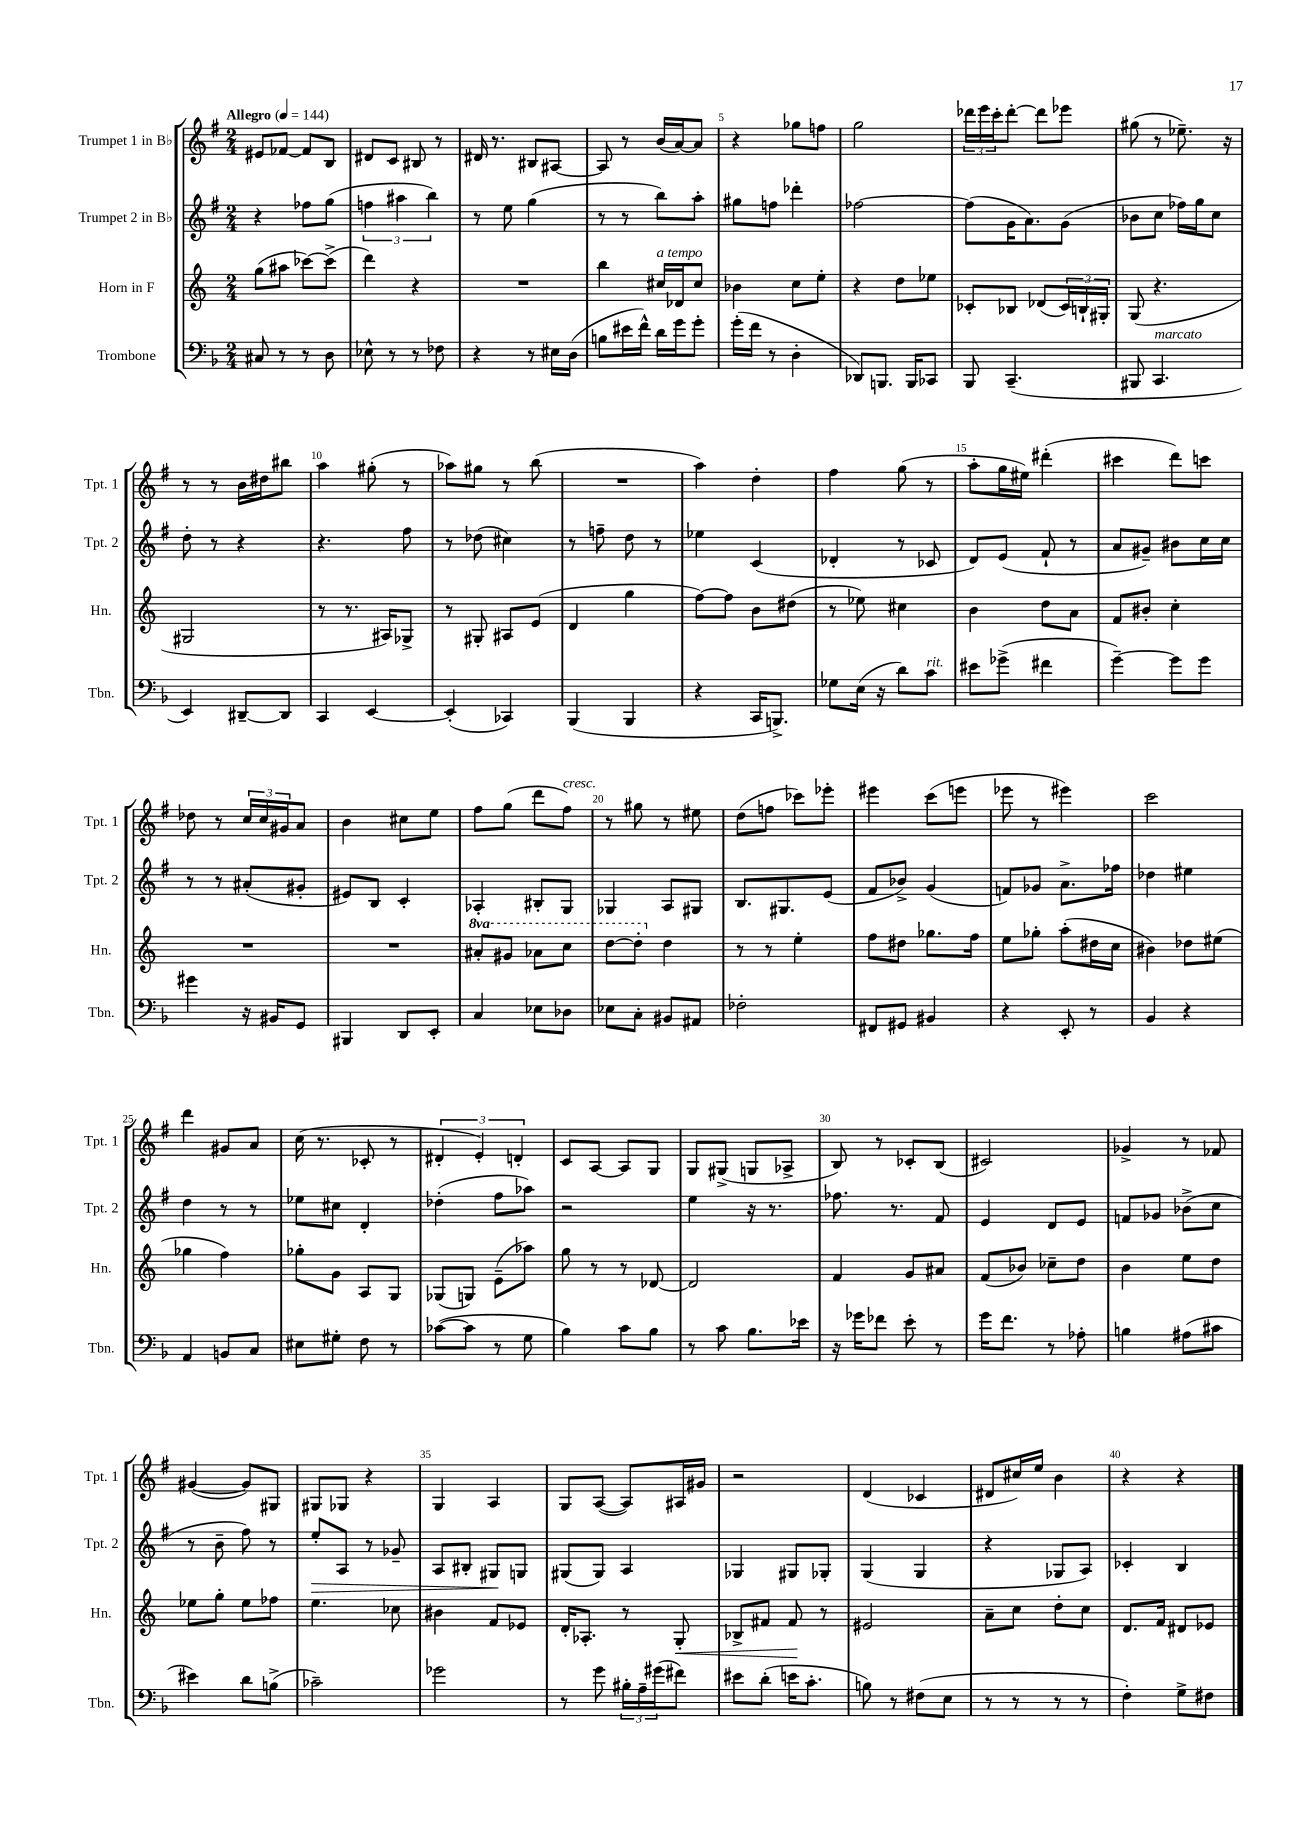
<<
\new StaffGroup <<
\new Staff = "s0" \with { instrumentName = "Trumpet 1 in Bb" shortInstrumentName = "Tpt. 1" } {
    \clef treble \key g \major \numericTimeSignature \time 2/4 \tempo "Allegro" 4 = 144
    eis'8 fes'8~ fes'8 b8 |
    dis'8 c'8 bis8 r8 |
    dis'16 r8. bis8 ais8~ |
    ais8 r8 b'16( a'16~) a'8 |
    r4 ges''8 f''8 |
    g''2 |
    \tuplet 3/2 { des'''16 e'''16 c'''16-. } des'''8~-. des'''8 ees'''8 |
    gis''8( r8 ees''8.--) r16 |
    r8 r8 b'16 dis''16 bis''8 |
    a''4 gis''8-.( r8 |
    aes''8) gis''8 r8 b''8( |
    R2 |
    a''4) d''4-. |
    fis''4 g''8( r8 |
    a''8-. g''16 eis''16) dis'''4-.( |
    cis'''4 d'''8) c'''8 |
    des''8 r8 \tuplet 3/2 { c''16 c''16 gis'16 } a'8 |
    b'4 cis''8 e''8 |
    fis''8 g''8( d'''8 fis''8^\markup { \italic "cresc." }) |
    r8 gis''8 r8 eis''8 |
    d''8( f''8 ces'''8) ees'''8-. |
    eis'''4 c'''8( e'''8 |
    ees'''8 r8 eis'''4) |
    c'''2 |
    d'''4 gis'8 a'8 |
    c''16( r8. ces'8-. r8 |
    \tuplet 3/2 { dis'4-. e'4-.) d'4-. } |
    c'8 a8~ a8 g8 |
    g8 gis8->( g8 aes8-> |
    b8) r8 ces'8-. b8( |
    cis'2) |
    ges'4-> r8 fes'8 |
    gis'4~( gis'8) gis8 |
    gis8 ges8 r4 |
    g4 a4 |
    g8 a8~( a8) ais16 gis'16 |
    r2 |
    d'4( ces'4 |
    dis'8 cis''16) e''16 b'4 |
    r4 r4 \bar "|." |
}
\new Staff = "s1" \with { instrumentName = "Trumpet 2 in Bb" shortInstrumentName = "Tpt. 2" } {
    \clef treble \key g \major \numericTimeSignature \time 2/4
    r4 fes''8 g''8( |
    \tuplet 3/2 { f''4 ais''4 b''4) } |
    r8 e''8 g''4( |
    r8 r8 b''8) a''8-. |
    gis''8 f''8 des'''4-. |
    fes''2~ |
    fes''8( g'16 a'8.) g'8( |
    bes'8 c''8 fes''16) g''16 c''8 |
    d''8-. r8 r4 |
    r4. fis''8 |
    r8 des''8( cis''4) |
    r8 f''8-- d''8 r8 |
    ees''4 c'4( |
    des'4-. r8 ces'8 |
    d'8) e'8( fis'8-! r8 |
    a'8 gis'8--) bis'8 c''16 c''16 |
    r8 r8 ais'8-.( gis'8-. |
    eis'8) b8 c'4-. |
    aes4-. bis8-. g8 |
    ges4 a8 gis8 |
    b8. gis8. e'8( |
    fis'8 bes'8->) g'4( |
    f'8) ges'8 a'8.-> fes''16 |
    des''4 eis''4 |
    d''4 r8 r8 |
    ees''8 cis''8 d'4-. |
    des''4-.( fis''8 aes''8) |
    r2 |
    e''4 r16 r8. |
    fes''8. r8. fis'8 |
    e'4 d'8 e'8 |
    f'8 ges'8 bes'8->( c''8 |
    r8 b'8-- fis''8) r8 |
    e''8-.\> a8 r8 ges'8-- |
    a8 bis8-. gis8\! g8 |
    gis8( gis8) a4 |
    ges4 gis8 ges8-. |
    g4( g4 |
    r4 ges8 a8) |
    ces'4-. b4 \bar "|." |
}
\new Staff = "s2" \with { instrumentName = "Horn in F" shortInstrumentName = "Hn." } {
    \clef treble \key c \major \numericTimeSignature \time 2/4 \set Staff.ottavationMarkups = #ottavation-simple-ordinals
    g''8( ais''8 ces'''8~) ces'''8->( |
    d'''4) r4 |
    R2 |
    b''4 cis''16^\markup { \italic "a tempo" } des'16 cis''8 |
    bes'4 c''8 e''8-. |
    r4 d''8 ees''8 |
    ces'8-. bes8 des'8( \tuplet 3/2 { ces'16) b16-! gis16-. } |
    g8( r4. |
    gis2 |
    r8 r8. ais16) ges8-> |
    r8 gis8-. ais8 e'8( |
    d'4 g''4 |
    f''8~) f''8 b'8 dis''8( |
    r8 ees''8) cis''4 |
    b'4 d''8 a'8 |
    f'8 bis'8-. c''4-. |
    R2 |
    R2 |
    \ottava #1 ais''8-. gis''8 aes''8 c'''8 |
    d'''8~ d'''8-. \ottava #0 d''4 |
    r8 r8 e''4-. |
    f''8 dis''8 ges''8. f''16 |
    e''8 ges''8-. a''8-.( dis''16 c''16 |
    bis'4) des''8 eis''8( |
    ges''4 f''4) |
    ges''8-. g'8 a8 g8 |
    ges8( g8) e'8--( aes''8) |
    g''8 r8 r8 des'8~ |
    des'2 |
    f'4 g'8 ais'8 |
    f'8( bes'8) ces''8-- d''8 |
    b'4 e''8 d''8 |
    ees''8 g''8-. ees''8 fes''8 |
    e''4. ces''8 |
    bis'4 f'8 ees'8 |
    d'16-. aes8.-. r8 g8-.\< |
    bes8-> fis'8 fis'8\! r8 |
    eis'2 |
    a'8-- c''8 d''8-. c''8 |
    d'8. f'16 dis'8 ees'8 \bar "|." |
}
\new Staff = "s3" \with { instrumentName = "Trombone" shortInstrumentName = "Tbn." } {
    \clef bass \key f \major \numericTimeSignature \time 2/4
    cis8 r8 r8 d8 |
    ees8-^ r8 r8 fes8 |
    r4 r8 eis16 d16( |
    b8 eis'16 f'16-^) d'16 g'16 g'8-. |
    g'16-.( f'16 r8 d4-. |
    des,8) b,,8. b,,16 ces,8 |
    bes,,8 c,4.--( |
    bis,,8 c,4.^\markup { \italic "marcato" } |
    e,4) dis,8~-- dis,8 |
    c,4 e,4~ |
    e,4-.( ces,4) |
    bes,,4( bes,,4 |
    r4 c,16 b,,8.->) |
    ges8 e16( r16 d'8) c'8^\markup { \italic "rit." } |
    eis'8 ges'8->( fis'4 |
    g'4~--) g'8 g'8 |
    gis'4 r16 bis,16 g,8 |
    bis,,4 d,8 e,8-. |
    c4 ees8 des8 |
    ees8 c8-. bis,8 ais,8 |
    fes2-. |
    fis,8 gis,8 bis,4 |
    r4 e,8-. r8 |
    bes,4 r4 |
    a,4 b,8 c8 |
    eis8 gis8-. f8 r8 |
    ces'8~( ces'8 r8 g8 |
    bes4) c'8 bes8 |
    r8 c'8 bes8. ees'16 |
    r16 ges'16 fes'8 e'8-. r8 |
    g'16 f'8. r8 aes8-. |
    b4 ais8( cis'8 |
    eis'4) d'8 b8->( |
    ces'2--) |
    ges'2 |
    r8 g'8 \tuplet 3/2 { bis16-. a16-- gis'16( } fis'8) |
    eis'8 d'8-.( e'16 c'8.-. |
    b8) r8 fis8( e8 |
    r8 r8 r8 r8 |
    f4-.) g8-> fis8 \bar "|." |
}
>>
>>
\layout { \context { \Score \override BarNumber.break-visibility = ##(#f #t #t) barNumberVisibility = #(every-nth-bar-number-visible 5) } }
